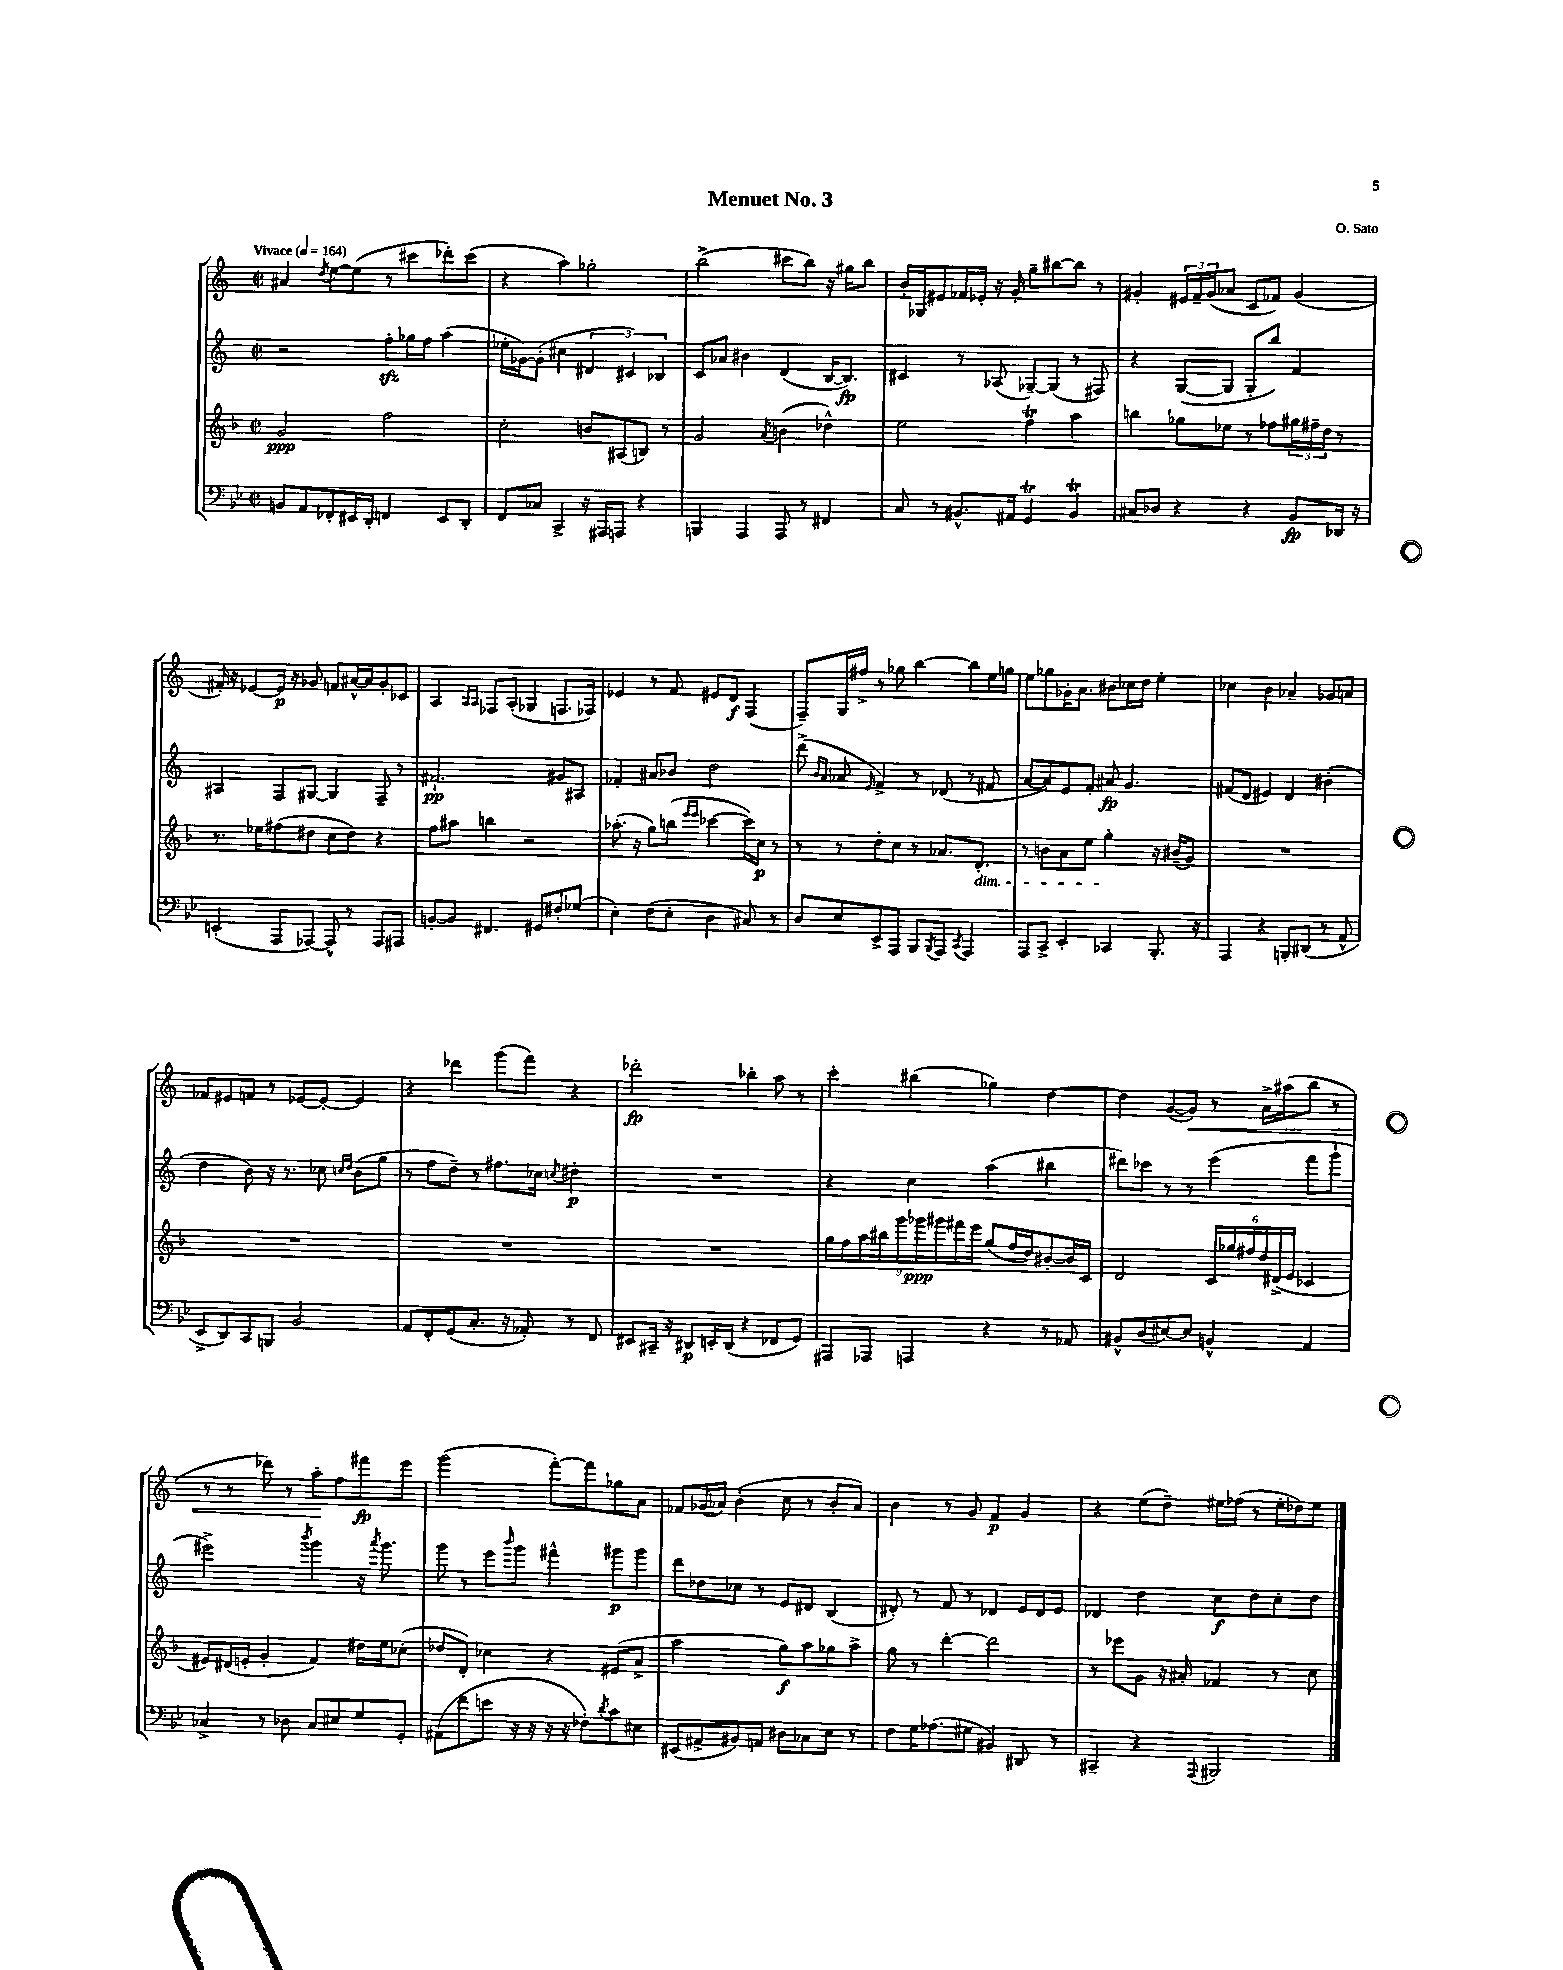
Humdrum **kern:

**kern	**dynam	**kern	**dynam	**kern	**dynam	**kern	**dynam
*part4	*part4	*part3	*part3	*part2	*part2	*part1	*part1
*staff4	*staff4	*staff3	*staff3	*staff2	*staff2	*staff1	*staff1
*clefF4	*	*clefG2	*	*clefG2	*	*clefG2	*
*k[b-e-]	*	*k[b-]	*	*k[]	*	*k[]	*
*M2/2	*	*M2/2	*	*M2/2	*	*M2/2	*
*met(c|)	*	*met(c|)	*	*met(c|)	*	*met(c|)	*
*MM164	*	*MM164	*	*MM164	*	*MM164	*
=1	=1	=1	=1	=1	=1	=1	=1
!	!	!	!	!	!	!LO:TX:a:B:t=Vivace	!
8BBn/L	.	2g/	ppp	2r	.	4a#X/	.
8AA/	.	.	.	.	.	.	.
.	.	.	.	.	.	8qdd/	.
8FF-X'/	.	.	.	.	.	[8ee\L	.
16EE#X/L	.	.	.	.	.	(8ee\J]	.
16DD'/JJ	.	.	.	.	.	.	.
4FFn/	.	2ff\	.	8ffzz'\L	.	8r	.
.	.	.	.	16gg-X\L	.	8ccc#X\L	.
.	.	.	.	16ff\JJ	.	.	.
8EE#/L	.	.	.	(4aa\	.	8ddd-X'\)	.
8DD'/J	.	.	.	.	.	(8ccc#\J	.
=2	=2	=2	=2	=2	=2	=2	=2
8FF/L	.	2cc'\	.	16ee-X'\LL	.	4r	.
.	.	.	.	[16g-X\J)	.	.	.
8C-X/J	.	.	.	(8g-'\J]	.	.	.
4CC^/	.	.	.	4cc#X\	.	4aa\)	.
16r	.	8bn/L	.	6d#X/	.	2gg-X'\	.
16AAA#X/KL	.	.	.	.	.	.	.
8AAAn/J	.	(8A#X/	.	.	.	.	.
.	.	.	.	6c#X/)	.	.	.
4r	.	8Bn/J)	.	.	.	.	.
.	.	.	.	6B-X/	.	.	.
.	.	8r	.	.	.	.	.
=3	=3	=3	=3	=3	=3	=3	=3
4BBBn/	.	2g/	.	8c/L	.	(2bb^\	.
.	.	.	.	8a-X/J	.	.	.
4AAA/	.	.	.	4b#X\	.	.	.
.	.	8qa/	.	.	.	.	.
8AAA/	.	(4bn\	.	(4d/	.	8ccc#X\L	.
8r	.	.	.	.	.	8bb\J)	.
4FF#X/	.	4dd-X^^\)	.	[16B/KL	.	16r	.
.	.	.	.	8.B/J])	fp	16gg#X\KL	.
.	.	.	.	.	.	8bb\J	.
=4	=4	=4	=4	=4	=4	=4	=4
8C/	.	2ee\	.	4c#X/	.	16b'/LL	.
.	.	.	.	.	.	16G-X/J	.
8r	.	.	.	.	.	8e#X/	.
8.BB#X^^/L	.	.	.	8r	.	16f-X/L	.
.	.	.	.	.	.	16e-X'/JJ	.
.	.	.	.	(8A-X/	.	16r	.
16AA#X/Jk	.	.	.	.	.	16g'/	.
4GGT/	.	4ffT\	.	[8G-X~/L)	.	8gg~\L	.
.	.	.	.	(8G-/J]	.	[8bb#X\	.
4BB#t/	.	4aa\	.	8r	.	8bb#\J]	.
.	.	.	.	8F#X/)	.	8r	.
=5	=5	=5	=5	=5	=5	=5	=5
8C#X/L	.	4bbn\	.	4r	.	4g#X'/	.
8D-X/J	.	.	.	.	.	.	.
4r	.	8gg-X\L	.	([8G/L	.	24e#X/LL	.
.	.	.	.	.	.	24f~/	.
.	.	.	.	.	.	(24g#/J	.
.	.	8ee-X\J	.	8G/J]	.	8a-X/J	.
4r	.	8r	.	8G'/L	.	8c/L	.
.	.	8ff-X\L	.	8bb/J)	.	8f-X/J)	.
8BB-/L	fp	24gg#X\L	.	4f/	.	(4g#/	.
.	.	24ff#X~\	.	.	.	.	.
.	.	24dd\JJ	.	.	.	.	.
16DD-X/Jk	.	8r	.	.	.	.	.
16r	.	.	.	.	.	.	.
!!LO:LB:g=z
=6	=6	=6	=6	=6	=6	=6	=6
(4EEn'/	.	8.r	.	4A#X/	.	16f#X'/)	.
.	.	.	.	.	.	16r	.
.	.	.	.	.	.	[8e-X/L	.
.	.	16ee-X\KL	.	.	.	.	.
8AAA/L	.	(8ff#X\	.	8F/L	.	16e-/Jk]	p
.	.	.	.	.	.	16r	.
[8AAA-X/J)	.	8dd#X\J	.	[8G#X/J	.	8g-X/	.
8AAA-^^/]	.	8cc\L	.	4G#/]	.	8fn/L	.
8r	.	8dd#\J)	.	.	.	[16a#X^^/L	.
.	.	.	.	.	.	16a#/J]	.
8AAA-/L	.	4r	.	8F~/	.	8g-'/	.
8AAA#X/J	.	.	.	8r	.	8c-X/J	.
=7	=7	=7	=7	=7	=7	=7	=7
[8BBn'/L	.	8ff\L	.	2.f#X`/	pp	4A/	.
8BB/J]	.	8aa#X\J	.	.	.	.	.
.	.	.	.	.	.	16qqA/LL	.
.	.	.	.	.	.	16qqA/JJ	.
4.FF#X/	.	4bbn\	.	.	.	8F-X/L	.
.	.	.	.	.	.	(8A'/J	.
.	.	2r	.	.	.	4G-X/	.
8GG#X/L	.	.	.	.	.	.	.
8F#X'/	.	.	.	8g#X/L	.	8.Fn/L	.
(8G-X/J	.	.	.	8A#X/J	.	.	.
.	.	.	.	.	.	16F-X/Jk)	.
=8	=8	=8	=8	=8	=8	=8	=8
4E-'\)	.	(8.aa-X'\	.	4f-X'/	.	4e-X/	.
.	.	16r	.	.	.	.	.
(8F\L	.	8gg\L)	.	8a#X/L	.	8r	.
8E-'\J	.	(8bbn\J	.	8b-X/J	.	8f/	.
.	.	16qqeee/LL	.	.	.	.	.
.	.	16qqeee/JJ	.	.	.	.	.
4D\	.	[4ccc-X\	.	2dd\	.	8e#X/L	.
.	.	.	.	.	.	8d/J	f
8C#X/)	.	16ccc-\LL])	.	.	.	(4F/	.
.	.	16cc\JJ	p	.	.	.	.
8r	.	8r	.	.	.	.	.
=9	=9	=9	=9	=9	=9	=9	=9
8D/L	.	8r	.	(8ddd^\	.	8F~/L)	.
.	.	.	.	16qqb/LL	.	.	.
.	.	.	.	16qqa/JJ	.	.	.
8E-/	.	8r	.	8a-X/	.	16G/L	.
.	.	.	.	.	.	16ff#X^/JJ	.
.	.	.	.	16qqe/	.	.	.
8EE-^/	.	8dd'\L	.	4f^/)	.	8r	.
8AAA/J	.	8cc\J	.	.	.	8gg-X\	.
8BBB-/L	.	8r	.	8r	.	[4bb\	.
8qBBB-/	.	.	.	.	.	.	.
8AAA/J	.	8.a-X/L	.	(8d-X/	.	.	.
8qCC/	.	.	.	.	.	.	.
4AAA/	.	.	.	8r	.	8bb\L]	.
!	!	!LO:TX:b:i:t=dim.	!	!	!	!	!
.	.	8.d'/J	.	.	.	.	.
.	.	.	.	8f#X/	.	16ee\L	.
.	.	.	.	.	.	16ggn\JJ	.
=10	=10	=10	=10	=10	=10	=10	=10
8AAA/L	.	8r	.	[8a/L	.	8ee\L	.
8CC^/J	.	8bn\L	.	8a/])	.	8gg-X\	.
4EE-'/	.	8a\	.	8e/	.	16g-X'\K	.
.	.	.	.	.	.	8.a\J	.
.	.	8ee\J	.	8f'/J	.	.	.
4CC-X/	.	4gg'\	.	8a#X/	fp	8b#X\L	.
.	.	.	.	4.g/	.	16cc-X\L	.
.	.	.	.	.	.	16dd\JJ	.
8.BBB-'/	.	16r	.	.	.	4ee'\	.
.	.	(16b#X~/KL	.	.	.	.	.
.	.	8g/J)	.	.	.	.	.
16r	.	.	.	.	.	.	.
=11	=11	=11	=11	=11	=11	=11	=11
4AAA/	.	1r	.	(8f#X/L	.	4cc-X\	.
.	.	.	.	8d/J	.	.	.
4r	.	.	.	4e#X/)	.	4b\	.
8BBBn'/L	.	.	.	4d/	.	4a-X~/	.
(8DD#X/J	.	.	.	.	.	.	.
8r	.	.	.	(4b#X'\	.	8g-X/L	.
8AA^^/	.	.	.	.	.	8an/J	.
!!LO:LB:g=z
=12	=12	=12	=12	=12	=12	=12	=12
8EE-^/L	.	1r	.	4dd\	.	8f-X/L	.
8DD/)	.	.	.	.	.	8e#X/	.
8CC/	.	.	.	8b\)	.	8fn/J	.
8BBBn/J	.	.	.	16r	.	8r	.
.	.	.	.	8.r	.	.	.
2BB-/	.	.	.	.	.	[8e-X/L	.
.	.	.	.	8cc-X\	.	8e-'/J_	.
.	.	.	.	16qqccn/LL	.	.	.
.	.	.	.	16qqdd/JJ	.	.	.
.	.	.	.	(8b\L	.	4e-/]	.
.	.	.	.	8gg\J	.	.	.
=13	=13	=13	=13	=13	=13	=13	=13
8AA/L	.	1r	.	8r	.	4r	.
8FF'/	.	.	.	8ff\L	.	.	.
(8GG/	.	.	.	8dd~\J)	.	4ddd-X\	.
8.C'/J	.	.	.	8r	.	.	.
.	.	.	.	8.ff#X\L	.	(8ggg\L	.
16r	.	.	.	.	.	.	.
8AA-X'/)	.	.	.	.	.	8fff\J)	.
.	.	.	.	16cc-X\Jk	.	.	.
.	.	.	.	8qccn/	.	.	.
8r	.	.	.	4dd#X'\	p	4r	.
8FF/	.	.	.	.	.	.	.
=14	=14	=14	=14	=14	=14	=14	=14
8EE#X/L	.	1r	.	1r	.	2ddd-X'\	fp
16CC#X~/Jk	.	.	.	.	.	.	.
16r	.	.	.	.	.	.	.
8DD#X/L	p	.	.	.	.	.	.
16EEn'/L	.	.	.	.	.	.	.
(16DD#/JJ	.	.	.	.	.	.	.
4r	.	.	.	.	.	4bb-X'\	.
8FF-X/L	.	.	.	.	.	8aa\	.
8GG/J)	.	.	.	.	.	8r	.
=15	=15	=15	=15	=15	=15	=15	=15
8AAA#X/L	.	18gg\LL	.	4r	.	4ccc'\	.
.	.	18ff\	.	.	.	.	.
.	.	18aa\	.	.	.	.	.
8AAA-X/J	.	.	.	.	.	.	.
.	.	18bb#X\	.	.	.	.	.
.	.	18ggg\	.	.	.	.	.
4AAAn/	.	.	.	4cc\	.	(4bb#X\	.
.	.	18ggg-X\	ppp	.	.	.	.
.	.	18ggg#X\	.	.	.	.	.
.	.	18fff#X\	.	.	.	.	.
.	.	18eee\JJ	.	.	.	.	.
4r	.	(8gg/L	.	(4aa\	.	4gg-X\)	.
.	.	16ff/L	.	.	.	.	.
.	.	16dd/J)	.	.	.	.	.
8r	.	[8b#X'/	.	4bb#X\	.	[4dd\	.
8AA-X/	.	16b#/L]	.	.	.	.	.
.	.	16c/JJ	.	.	.	.	.
=16	=16	=16	=16	=16	=16	=16	=16
8BB#X^^/L	.	2d/	.	8ddd#X\L)	.	4dd\]	.
(8D/	.	.	.	8ccc-X\J	.	.	.
[8E#X/)	.	.	.	8r	.	([8g/L	.
!	!	!	!	!	!	!	!LO:HP:b
8E#/J]	.	.	.	8r	.	8g/J])	<
4BBn^^/	.	24c/LL	.	(4eee\	.	8r	.
.	.	24gg-X/	.	.	.	.	.
.	.	24ff#X/	.	.	.	.	.
.	.	24dd/	.	.	.	16a^\LL	.
.	.	(24d#X^/	.	.	.	.	.
.	.	.	.	.	.	(16aa#X\J	.
.	.	24e/JJ	.	.	.	.	.
4AA/	.	4c-X/	.	8fff\L	.	8bb\J	.
.	.	.	.	8ggg`\J	.	8r	.
!!LO:LB:g=z
=17	=17	=17	=17	=17	=17	=17	=17
4C-X^/	.	8e#X/L)	.	2eee#X^\)	.	8r	.
.	.	(16d#X/L	.	.	.	8r	.
.	.	16en'/JJ	.	.	.	.	.
8r	.	4g'/	.	.	.	8ddd-X\)	.
8D-X\	.	.	.	.	.	8r	.
.	.	.	.	8qbbb/	.	.	.
8C-/L	.	4f/)	.	4ggg\	.	8aa'\L	.
8E#X/	.	.	.	.	.	8ff\	[
8G/	.	16dd#X\LL	.	16r	.	8fff#X\	fp
.	.	.	.	8qaaa/	.	.	.
.	.	16ee\J	.	8.ggg\	.	.	.
8GG'/J	.	(8cc-X'\J	.	.	.	8eee\J	.
=18	=18	=18	=18	=18	=18	=18	=18
(8AA#X\L	.	8dd-X/L	.	8ggg\	.	(2ggg\	.
8f\	.	8d'/J)	.	8r	.	.	.
8en\J	.	4cc-X\	.	8eee\L	.	.	.
.	.	.	.	16qqbbb/	.	.	.
16r	.	.	.	8ggg\J	.	.	.
16r	.	.	.	.	.	.	.
16r	.	4r	.	4fff#X^^\	.	[8fff'\L)	.
16r	.	.	.	.	.	.	.
8F-X'\L)	.	.	.	.	.	8fff\]	.
8qd/	.	.	.	.	.	.	.
8c\	.	(8e#X/L	.	8ggg#X\L	p	8gg-X\	.
8E#X\J	.	8a^/J	.	8ggg#\J	.	8a\J	.
=19	=19	=19	=19	=19	=19	=19	=19
(8EE#X/L	.	2aa\	.	8ddd\L	.	8f-X/L	.
8AA#X^/	.	.	.	8dd-X\	.	(16g-X/L	.
.	.	.	.	.	.	16a-X/JJ)	.
8BB#X/)	.	.	.	8cc-X\J	.	(4b'\	.
8AAn/J	.	.	.	8r	.	.	.
8D#X\L	.	8gg\L)	f	8e/L	.	8cc\	.
8C-X\	.	8aa\	.	8d#X/J	.	8r	.
8E-\J	.	8gg-X\	.	(4B/	.	8b'/L	.
8r	.	8aa^\J	.	.	.	8a-/J)	.
=20	=20	=20	=20	=20	=20	=20	=20
8F\L	.	8gg\	.	8d#X'/)	.	4b\	.
16G\K	.	8r	.	8r	.	.	.
(8.A-X\	.	.	.	.	.	.	.
.	.	[4ddd'\	.	8f/	.	8r	.
8G#X\J	.	.	.	8r	.	8g/	.
4BB#X/)	.	2ddd\]	.	4d-X/	.	4f/	p
8DD#X/	.	.	.	16e/LL	.	4g/	.
.	.	.	.	16d-/J	.	.	.
8r	.	.	.	8e/J	.	.	.
=21	=21	=21	=21	=21	=21	=21	=21
4CC#X~/	.	8r	.	4d-X/	.	4r	.
.	.	8eee-X\L	.	.	.	.	.
4r	.	8g\J	.	4dd\	.	(8ee\L	.
.	.	16r	.	.	.	8dd~\J)	.
.	.	16a#X'/	.	.	.	.	.
8qqAAA/	.	.	.	.	.	.	.
2BBB#X/	.	4f-X/	.	8cc\L	f	16ee#X\LL	.
.	.	.	.	.	.	(16ff-X\JJ	.
.	.	.	.	8dd\	.	8r	.
.	.	8r	.	8cc'\	.	16ee#'\LL	.
.	.	.	.	.	.	16dd-X\J)	.
.	.	8cc\	.	8dd\J	.	8ee#\J	.
==	==	==	==	==	==	==	==
*-	*-	*-	*-	*-	*-	*-	*-
